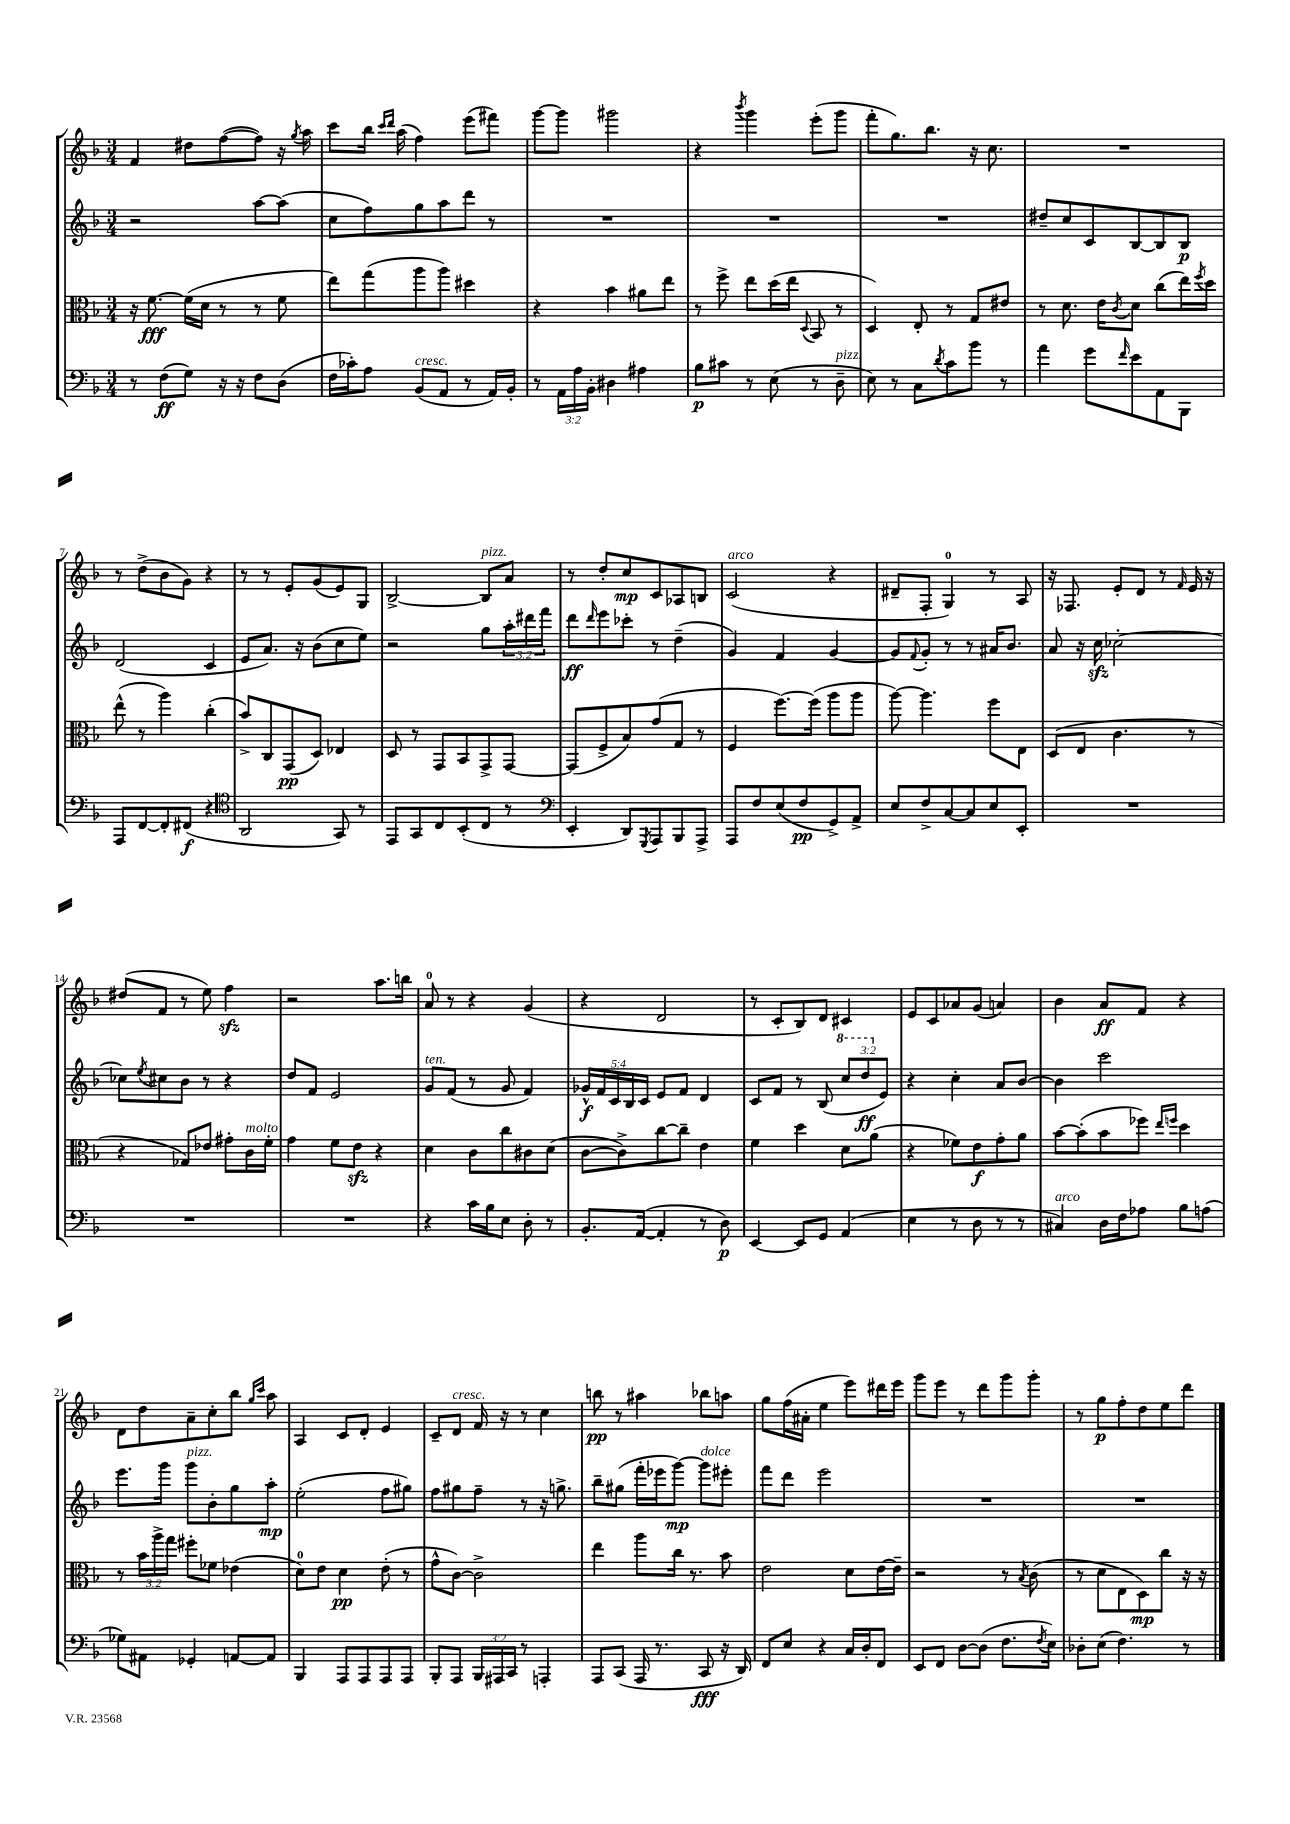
<<
\new StaffGroup <<
\new Staff = "s0" {
    \clef treble \key f \major \numericTimeSignature \time 3/4
    f'4 dis''8 f''8~( f''8) r16 \acciaccatura { g''8 } a''16 |
    c'''8 bes''16 \grace { c'''16 d'''16 } a''16( f''4) e'''8( fis'''8) |
    g'''8~ g'''8 gis'''2 |
    r4 \acciaccatura { bes'''8 } g'''4 e'''8-.( g'''8 |
    f'''8-. g''8.) bes''8. r16 c''8. |
    R2. |
    r8 d''8->( bes'8 g'8) r4 |
    r8 r8 e'8-. g'8( e'8) g8 |
    bes2~-> bes8^\markup { \italic "pizz." } a'8 |
    r8 d''8-. c''8\mp c'8 aes8 b8 |
    c'2^\markup { \italic "arco" }( r4 |
    dis'8-- f8-. g4-0) r8 a8 |
    r16 fes8. e'8-. d'8 r8 \grace { f'16 } e'16 r16 |
    dis''8( f'8 r8 e''8) f''4\sfz |
    r2 a''8. b''16 |
    a'8-0 r8 r4 g'4( |
    r4 d'2 |
    r8 c'8-. bes8) d'8 cis'4 |
    e'8 c'8 aes'8 g'8( a'4) |
    bes'4 a'8\ff f'8 r4 |
    d'8 d''8 a'8-- c''8-. bes''8 \grace { g''16 c'''16 } a''8 |
    a4 c'8 d'8-. e'4 |
    c'8-- d'8^\markup { \italic "cresc." } f'16 r16 r8 c''4 |
    b''8\pp r8 ais''4 bes''8 a''8 |
    g''8 f''16( ais'16-. e''4 e'''8) dis'''16 e'''16 |
    g'''8 e'''8 r8 d'''8 g'''8 g'''8-. |
    r8 g''8\p f''8-. d''8 e''8 d'''8 \bar "|." |
}
\new Staff = "s1" {
    \clef treble \key f \major \numericTimeSignature \time 3/4 \override Staff.TupletNumber.text = #tuplet-number::calc-fraction-text
    r2 a''8~ a''8( |
    c''8 f''8) g''8 a''8 d'''8 r8 |
    R2. |
    R2. |
    R2. |
    dis''8-- c''8 c'8 bes8~ bes8 bes8\p |
    d'2( c'4 |
    e'8 a'8.) r16 bes'8( c''8 e''8) |
    r2 g''8 \tuplet 3/2 { a''16-. dis'''16 f'''16 } |
    d'''8\ff \grace { d'''16 } e'''8 ces'''8-. r8 d''4--( |
    g'4) f'4 g'4~ |
    g'8 \appoggiatura { f'8 } g'8-. r8 r8 ais'16 bes'8. |
    a'8 r16 c''16\sfz ces''2~-. |
    ces''8 \acciaccatura { e''8 } cis''8 bes'8 r8 r4 |
    d''8 f'8 e'2 |
    g'8^\markup { \italic "ten." } f'8( r8 g'8 f'4) |
    \tuplet 5/4 { ges'16-^\f f'16 c'16 bes16 c'16 } e'8 f'8 d'4 |
    c'8 f'8 r8 bes8( \tuplet 3/2 { \ottava #1 c'''8 d'''8\ff \ottava #0 e'8) } |
    r4 c''4-. a'8 bes'8~ |
    bes'4 c'''2 |
    e'''8. g'''16 g'''8^\markup { \italic "pizz." } bes'8-. g''8 a''8-.\mp |
    e''2-.( f''8 gis''8) |
    f''8 gis''8 f''8-- r8 r16 g''8.-> |
    bes''8-- gis''8( f'''16-. ees'''16 g'''8~\mp) g'''8^\markup { \italic "dolce" } eis'''8-. |
    f'''8 d'''8 e'''2 |
    R2. |
    R2. \bar "|." |
}
\new Staff = "s2" {
    \clef alto \key f \major \numericTimeSignature \time 3/4 \override Staff.TupletNumber.text = #tuplet-number::calc-fraction-text
    r16 f'8.~\fff f'16( d'16 r8 r8 f'8 |
    e''8) g''8( a''8 a''8) dis''4 |
    r4 bes'4 ais'8 e''8 |
    r8 f''8-> e''8 d''16( e''16 \appoggiatura { d8 } bes,8 r8 |
    d4) e8-. r8 g8 eis'8 |
    r8 d'8. e'16 \acciaccatura { c'8 } d'8 c''8( e''16) \acciaccatura { f''8 } d''16 |
    e''8-^( r8 a''4) c''4-.( |
    bes'8->) c8 g,8\pp( d8) ees4 |
    d8 r8 g,8 bes,8 g,8-> g,8~ |
    g,8( f8-> bes8) g'8( g8 r8 |
    f4 f''8.~) f''16( a''8 a''8 |
    a''8~) a''4. f''8 e8 |
    d8( e8 c'4. r8 |
    r4 ges8) ees'8 gis'8-. c'16^\markup { \italic "molto" } f'16-. |
    g'4 f'8 e'8\sfz r4 |
    d'4 c'8 c''8 cis'8 d'8( |
    c'8~ c'8->) c''8~ c''8-- e'4 |
    f'4 d''4 d'8 a'8( |
    r4 fes'8) e'8\f g'8-. a'8 |
    bes'8~ bes'8-.( bes'8 fes''8) \grace { e''16 f''16 } d''4 |
    r8 \tuplet 3/2 { bes'16 a''16-> g''16 } fis''8-. fes'8 ees'4( |
    d'8-0) e'8 d'4\pp e'8-.( r8 |
    g'8-^ c'8~) c'2-> |
    e''4 a''8 c''16 r8. bes'8 |
    e'2 d'8 e'16~ e'16-- |
    r2 r8 \acciaccatura { bes8 } c'8( |
    r8 d'8 e8 d8\mp) c''8 r16 r16 \bar "|." |
}
\new Staff = "s3" {
    \clef bass \key f \major \numericTimeSignature \time 3/4 \override Staff.TupletNumber.text = #tuplet-number::calc-fraction-text
    r8 f8\ff( g8) r16 r16 f8 d8( |
    f16 ces'16-.) a8 bes,8^\markup { \italic "cresc." }( a,8 r8 a,16) bes,16-. |
    r8 \tuplet 3/2 { a,16 a16 bes,16-. } dis4 ais4 |
    bes8\p cis'8 r8 e8( r8 d8--^\markup { \italic "pizz." } |
    e8) r8 c8 \acciaccatura { d'8 } c'8 bes'8 r8 |
    a'4 g'8 \grace { f'16 } e'8 a,8 bes,,8 |
    a,,8 f,8~ f,8-. fis,8\f( r4 |
    \clef tenor a,2 g,8) r8 |
    e,8 g,8 c8 bes,8-.( c8 r8 |
    \clef bass e,4-. d,8) \acciaccatura { g,,8 } a,,8 bes,,8 a,,8-> |
    a,,8 f8 e8( f8\pp g,8->) a,8-> |
    e8 f8-> c8~ c8 e8 e,8-. |
    R2. |
    R2. |
    R2. |
    r4 c'16 bes16 e8 d8-. r8 |
    bes,8.-. a,16~( a,4-. r8 d8\p) |
    e,4~ e,8 g,8 a,4( |
    e4 r8 d8 r8 r8 |
    cis4^\markup { \italic "arco" }) d16 f16 aes8 bes8 a8( |
    ges8) ais,8 ges,4-. a,8~ a,8 |
    bes,,4 a,,8 a,,8 a,,8 a,,8 |
    bes,,8-. a,,8 \tuplet 3/2 { bes,,16 ais,,16 c,16 } r8 a,,4-. |
    a,,8 c,8( a,,16 r8. c,8\fff r16 d,16) |
    f,8 e8 r4 c16 d16-. f,8 |
    e,8 f,8 d8~ d8( f8. \acciaccatura { f8 } e16) |
    des8-. e8( f4.) r8 \bar "|." |
}
>>
>>
